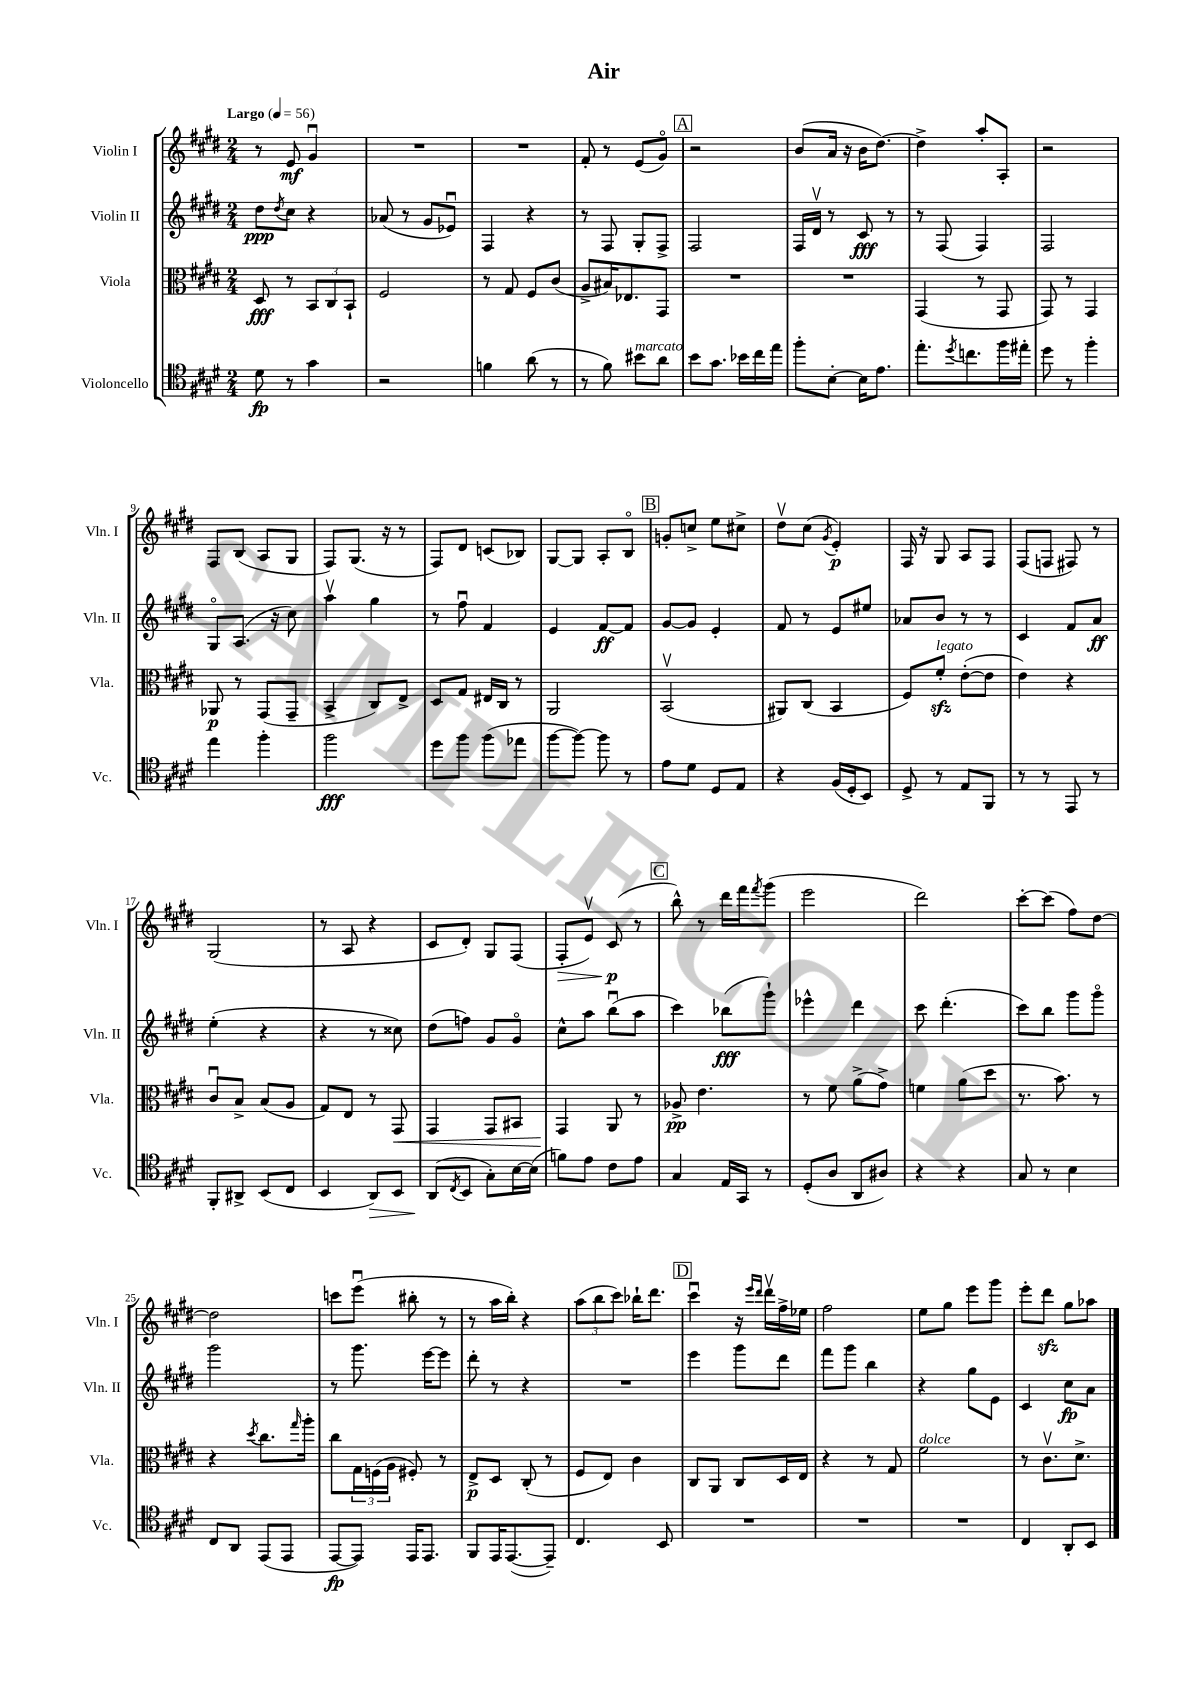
\header { title = "Air" }
<<
\new StaffGroup <<
\new Staff = "s0" \with { instrumentName = "Violin I" shortInstrumentName = "Vln. I" } {
    \clef treble \key e \major \numericTimeSignature \time 2/4 \tempo "Largo" 4 = 56
    r8 e'8\mf gis'4\downbow |
    R2 |
    R2 |
    fis'8-. r8 e'8( gis'8\flageolet) |
    \mark \markup { \box "A" } r2 |
    b'8( a'16 r16 b'16 dis''8.~) |
    dis''4-> a''8-. a8-. |
    r2 |
    fis8 b8( a8 gis8 |
    fis8) gis8.( r16 r8 |
    fis8) dis'8 c'8( bes8) |
    gis8~ gis8 a8-. b8\flageolet |
    \mark \markup { \box "B" } g'8-. c''8-> e''8 cis''8-> |
    dis''8\upbow cis''8( \acciaccatura { gis'8 } e'4-.\p) |
    fis16 r16 gis8 a8 fis8 |
    fis8( f8 fis8) r8 |
    gis2( |
    r8 a8 r4 |
    cis'8 dis'8-.) gis8 fis8( |
    fis8-.\> e'8\upbow) cis'8\p\!( r8 |
    \mark \markup { \box "C" } b''8-^) r8 dis'''16 fis'''16 \acciaccatura { fis'''8 } gis'''8( |
    e'''2 |
    dis'''2) |
    cis'''8~-. cis'''8( fis''8) dis''8~ |
    dis''2 |
    c'''8 e'''8\downbow( bis''8-. r8 |
    r8 a''16 b''16-.) r4 |
    \tuplet 3/2 { a''8( b''8 cis'''8) } bes''16-! dis'''8. |
    \mark \markup { \box "D" } cis'''4\downbow r16 \grace { e'''16 dis'''16 } dis'''16\upbow fis''16-> ees''16 |
    fis''2 |
    e''8 gis''8 e'''8 gis'''8 |
    e'''8-. dis'''8\sfz gis''8 aes''8 \bar "|." |
}
\new Staff = "s1" \with { instrumentName = "Violin II" shortInstrumentName = "Vln. II" } {
    \clef treble \key e \major \numericTimeSignature \time 2/4
    dis''8\ppp \acciaccatura { dis''8 } cis''8 r4 |
    aes'8( r8 gis'8 ees'8\downbow) |
    fis4 r4 |
    r8 fis8 gis8-. fis8-> |
    \mark \markup { \box "A" } fis2 |
    fis16 dis'16\upbow r8 cis'8\fff r8 |
    r8 fis8( fis4) |
    fis2 |
    gis8\flageolet a8.( r16 cis''8) |
    a''4\upbow gis''4 |
    r8 fis''8\downbow fis'4 |
    e'4 fis'8~\ff fis'8 |
    \mark \markup { \box "B" } gis'8~ gis'8 e'4-. |
    fis'8 r8 e'8 eis''8 |
    aes'8 b'8 r8 r8 |
    cis'4 fis'8 a'8\ff |
    e''4-.( r4 |
    r4 r8 cisis''8) |
    dis''8( f''8) gis'8 gis'8\flageolet |
    cis''8-^ a''8 b''8\downbow( a''8 |
    \mark \markup { \box "C" } cis'''4) bes''8\fff( gis'''8-!) |
    ees'''4-^ dis'''4 |
    cis'''8 dis'''4.-.( |
    cis'''8) b''8 gis'''8 gis'''8\flageolet |
    gis'''2 |
    r8 gis'''8. e'''16~ e'''8 |
    dis'''8-. r8 r4 |
    R2 |
    \mark \markup { \box "D" } e'''4 gis'''8 dis'''8 |
    fis'''8 gis'''8 b''4 |
    r4 gis''8 e'8 |
    cis'4 cis''8\fp a'8 \bar "|." |
}
\new Staff = "s2" \with { instrumentName = "Viola" shortInstrumentName = "Vla." } {
    \clef alto \key e \major \numericTimeSignature \time 2/4
    dis8\fff r8 \tuplet 3/2 { b,8 cis8 b,8-! } |
    fis2 |
    r8 gis8 fis8 cis'8( |
    a8-> bis16) ees8. gis,8 |
    \mark \markup { \box "A" } R2 |
    R2 |
    gis,4( r8 gis,8 |
    gis,8) r8 gis,4 |
    aes,8\p r8 gis,8( gis,8-- |
    b,4-> cis8) e8-> |
    dis8 gis8 eis16 cis16 r8 |
    a,2 |
    \mark \markup { \box "B" } b,2\upbow( |
    ais,8) cis8( b,4 |
    fis8) fis'8-.\sfz^\markup { \italic "legato" } e'8~-.( e'8 |
    e'4) r4 |
    cis'8\downbow b8-> b8( a8 |
    gis8) e8 r8 gis,8\< |
    gis,4 gis,8 bis,8 |
    gis,4\! a,8 r8 |
    \mark \markup { \box "C" } aes8->\pp e'4. |
    r8 fis'8 a'8->( gis'8->) |
    f'4 a'8( dis''8 |
    r8. b'8.) r8 |
    r4 \acciaccatura { dis''8 } cis''8. \grace { gis''16 } a''16-. |
    cis''8 \tuplet 3/2 { gis16 f16( a16 } fis8-.) r8 |
    e8->\p dis8 cis8-.( r8 |
    fis8 e8) cis'4 |
    \mark \markup { \box "D" } cis8 a,8 cis8 dis16 e16 |
    r4 r8 gis8 |
    fis'2^\markup { \italic "dolce" } |
    r8 cis'8.\upbow dis'8.-> \bar "|." |
}
\new Staff = "s3" \with { instrumentName = "Violoncello" shortInstrumentName = "Vc." } {
    \clef tenor \key e \major \numericTimeSignature \time 2/4
    dis'8\fp r8 gis'4 |
    r2 |
    f'4 a'8( r8 |
    r8 fis'8) bis'8^\markup { \italic "marcato" } a'8 |
    \mark \markup { \box "A" } b'8 gis'8. bes'16 cis''16 e''16 |
    fis''8-. b8~-. b16 e'8. |
    e''8.-. \acciaccatura { dis''8 } c''8. fis''16 eis''16-. |
    dis''8 r8 fis''4-. |
    e''4 fis''4-. |
    fis''2\fff |
    dis''8 fis''8 fis''8( ees''8 |
    fis''8~ fis''8~) fis''8 r8 |
    \mark \markup { \box "B" } e'8 dis'8 dis8 e8 |
    r4 fis16( dis16-. b,8) |
    dis8-> r8 e8 fis,8 |
    r8 r8 e,8 r8 |
    fis,8-. ais,8-> b,8( cis8 |
    b,4 a,8\>) b,8 |
    a,8\!( \acciaccatura { cis8 } b,8 gis8-.) b16~ b16( |
    f'8) e'8 cis'8 e'8 |
    \mark \markup { \box "C" } gis4 e16 gis,16 r8 |
    dis8-.( a8 a,8 ais8) |
    r4 r4 |
    gis8 r8 b4 |
    cis8 a,8 e,8( e,8 |
    e,8~\fp e,8) e,16 e,8. |
    fis,8 e,16 e,8.~( e,8--) |
    cis4. b,8 |
    \mark \markup { \box "D" } R2 |
    R2 |
    R2 |
    cis4 a,8-. b,8 \bar "|." |
}
>>
>>
